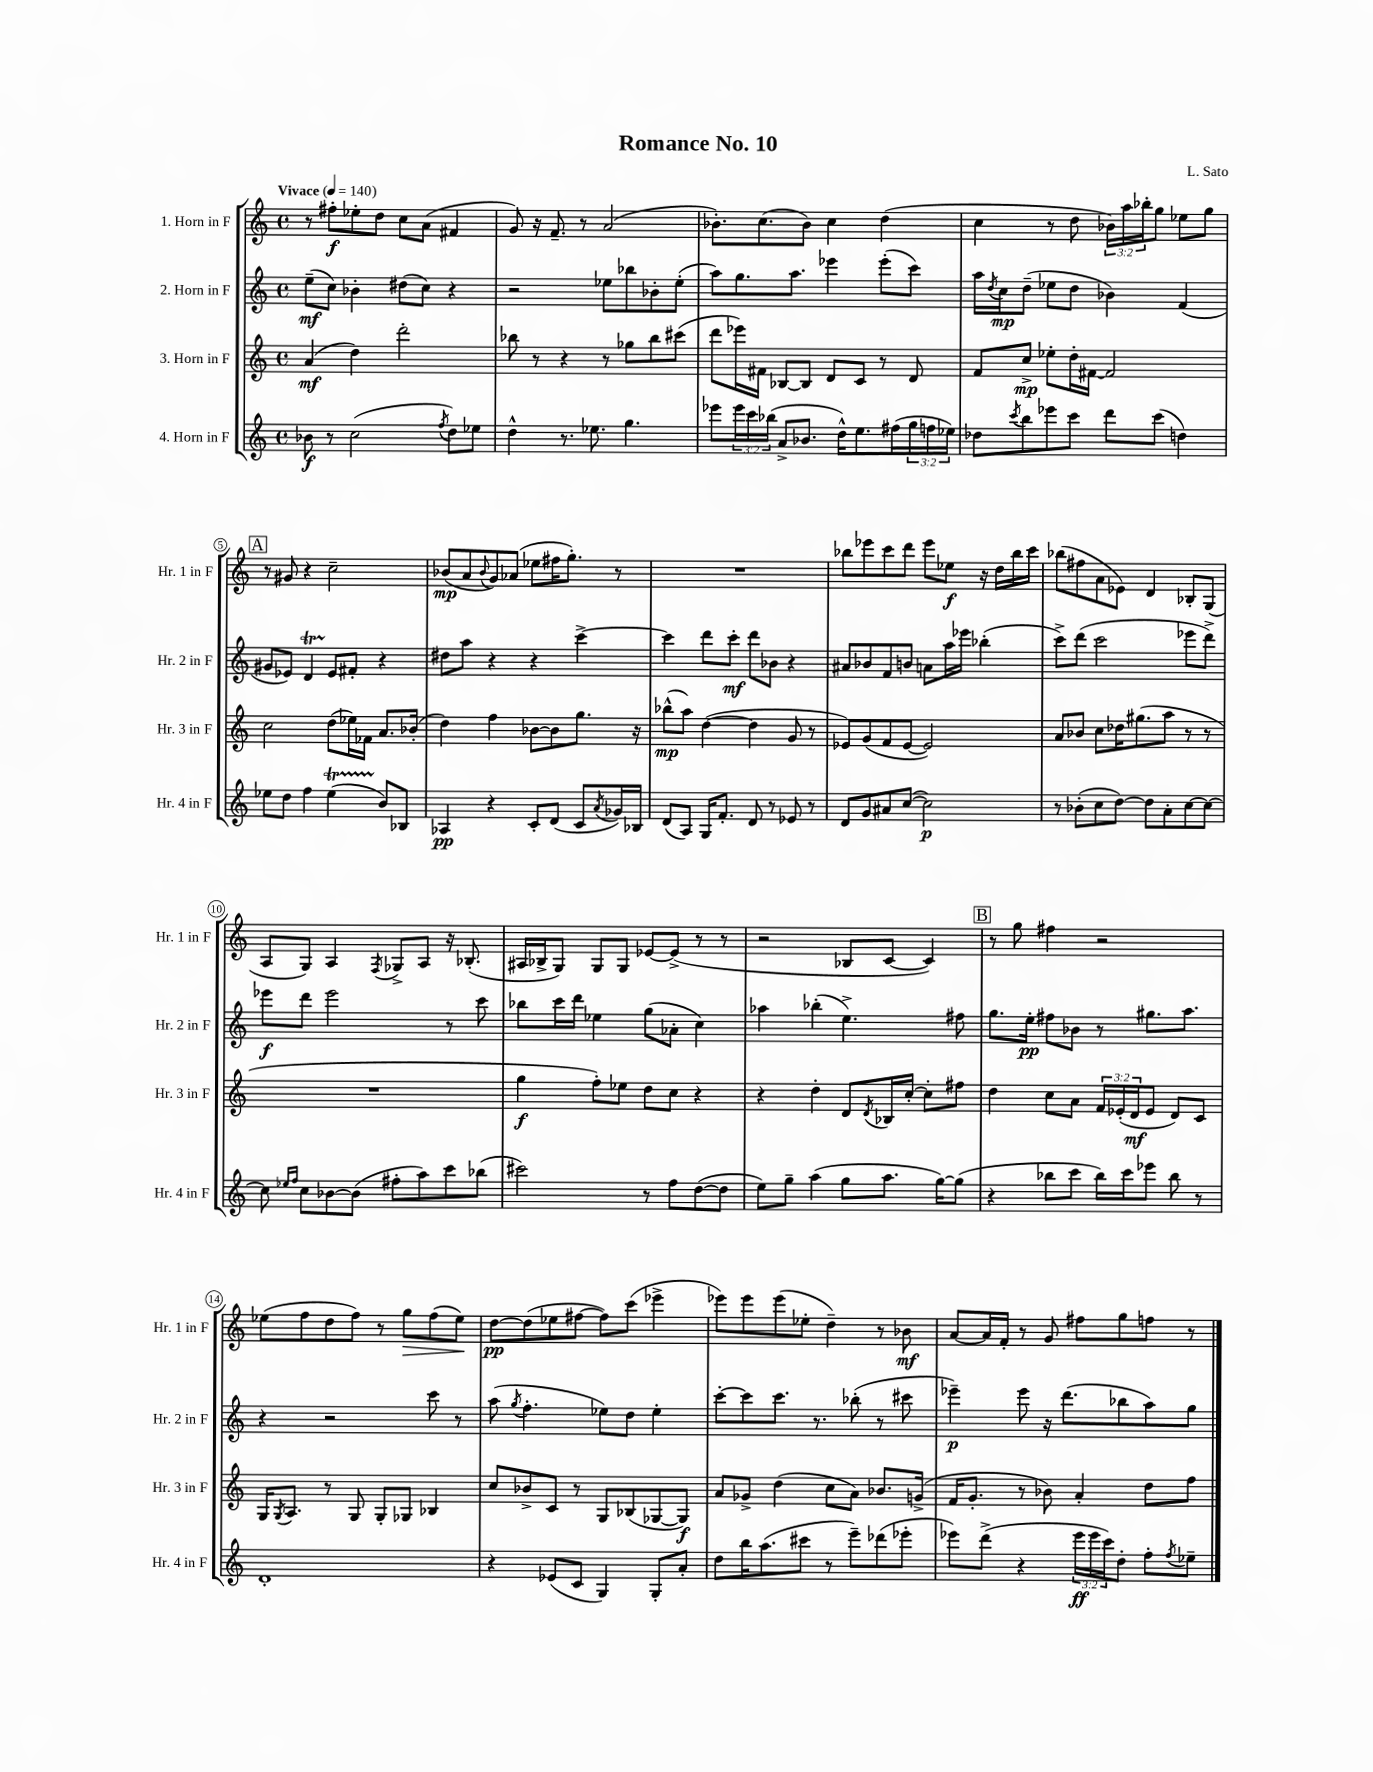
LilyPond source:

\header { title = "Romance No. 10" composer = "L. Sato" }
<<
\new StaffGroup <<
\new Staff = "s0" \with { instrumentName = "1. Horn in F" shortInstrumentName = "Hr. 1 in F" } {
    \clef treble \key c \major \defaultTimeSignature \time 4/4 \override Staff.TupletNumber.text = #tuplet-number::calc-fraction-text \tempo "Vivace" 4 = 140
    r8 fis''8-.\f ees''8-. d''8 c''8 a'8( fis'4 |
    g'8) r16 f'8.-- r8 a'2( |
    bes'8.-.) c''8.( bes'8) c''4 d''4( |
    c''4 r8 d''8 \tuplet 3/2 { bes'16) a''16 bes''16-. } g''8 ees''8 g''8 |
    \mark \markup { \box "A" } r8 gis'8 r4 c''2-- |
    bes'8\mp( a'8 \appoggiatura { bes'8 } g'8) aes'8( ees''8 fis''16 g''8.-.) r8 |
    R1 |
    bes''8 ees'''8 c'''8 d'''8 ees'''8 ees''8\f r16 d''16 bes''16 c'''16 |
    bes''8( fis''8 a'8 ees'8) d'4 bes8-. g8( |
    a8 g8) a4 \acciaccatura { f8 } ges8-> a8 r16 bes8.-.( |
    ais16 bes16-> g8) g8 g8 ees'8~ ees'8->( r8 r8 |
    r2 bes8 c'8~ c'4) |
    \mark \markup { \box "B" } r8 g''8 fis''4 r2 |
    ees''8( f''8 d''8 f''8) r8 g''8\> f''8( ees''8\!) |
    d''8~\pp d''8( ees''8 fis''8~ fis''8) c'''8( ees'''4-> |
    ees'''8) ees'''8 ees'''8( ees''8-. d''4--) r8 bes'8\mf |
    a'8~ a'16 f'16-. r8 g'8 fis''8 g''8 f''8 r8 \bar "|." |
}
\new Staff = "s1" \with { instrumentName = "2. Horn in F" shortInstrumentName = "Hr. 2 in F" } {
    \clef treble \key c \major \defaultTimeSignature \time 4/4
    e''8--\mf( c''8) bes'4-. dis''8( c''8) r4 |
    r2 ees''8 bes''8 bes'8-. ees''8-.( |
    a''8) g''8. a''8. ees'''4 ees'''8-.( c'''8) |
    a''16 \acciaccatura { d''8 } c''16\mp d''8--( ees''8 d''8 bes'4) f'4( |
    \mark \markup { \box "A" } gis'8 ees'8) d'4\startTrillSpan ees'8\stopTrillSpan fis'8-. r4 |
    dis''8 a''8 r4 r4 c'''4~-> |
    c'''4 d'''8 c'''8-.\mf d'''8 bes'8 r4 |
    ais'8 bes'8 f'8 b'8 a'8 a''16 ees'''16 bes''4-.( |
    c'''8->) d'''8( c'''2 ees'''8 d'''8->) |
    ees'''8\f d'''8 ees'''2 r8 c'''8 |
    bes''8 c'''16 d'''16 ees''4 g''8( aes'8-. c''4) |
    aes''4 bes''4-.( e''4.->) fis''8 |
    \mark \markup { \box "B" } g''8. e''16-.\pp fis''8 bes'8 r8 gis''8. a''8. |
    r4 r2 c'''8 r8 |
    a''8( \acciaccatura { g''8 } f''4.-. ees''8) d''8 ees''4-. |
    c'''8~-. c'''8 c'''8. r8. bes''8-.( r8 cis'''8 |
    ees'''4--\p) ees'''8 r16 d'''8.( bes''8 a''8) g''8 \bar "|." |
}
\new Staff = "s2" \with { instrumentName = "3. Horn in F" shortInstrumentName = "Hr. 3 in F" } {
    \clef treble \key c \major \defaultTimeSignature \time 4/4 \override Staff.TupletNumber.text = #tuplet-number::calc-fraction-text
    a'4\mf( d''4) d'''2-. |
    bes''8 r8 r4 r8 ges''8 bes''8 cis'''8( |
    d'''8 ees'''16) fis'16 bes8~ bes8 d'8 c'8 r8 d'8 |
    f'8 c''8->\mp ees''8-. d''16-. fis'16~ fis'2 |
    \mark \markup { \box "A" } c''2 d''8( ees''16) fes'16 a'8. bes'16-.( |
    d''4) f''4 bes'8~ bes'8 g''8. r16 |
    bes''8-^\mp( a''8) d''4~( d''4 g'8 r8 |
    ees'8) g'8( f'8 ees'8~ ees'2) |
    a'8 bes'8 c''8 des''16 gis''8.( a''8 r8 r8 |
    R1 |
    g''4\f f''8-.) ees''8 d''8 c''8 r4 |
    r4 d''4-. d'8 \acciaccatura { d'8 } bes16 c''16~-. c''8-. fis''8 |
    \mark \markup { \box "B" } d''4 c''8 a'8 \tuplet 3/2 { f'16 ees'16-.( d'16\mf } ees'8 d'8) c'8 |
    g16 \acciaccatura { g8 } a8. r8 g8 g8-. ges8 bes4 |
    c''8 bes'8-> c'8 r8 g8 bes8( ges8~ ges8\f) |
    a'8 ges'8-> d''4( c''8 a'8) bes'8. g'16->( |
    f'16 g'8.-. r8 bes'8) a'4-. d''8 f''8 \bar "|." |
}
\new Staff = "s3" \with { instrumentName = "4. Horn in F" shortInstrumentName = "Hr. 4 in F" } {
    \clef treble \key c \major \defaultTimeSignature \time 4/4 \override Staff.TupletNumber.text = #tuplet-number::calc-fraction-text
    bes'8\f r8 c''2( \acciaccatura { f''8 } d''8) ees''8 |
    d''4-^ r8. ees''8. g''4. |
    ees'''8 \tuplet 3/2 { ees'''16 c'''16 bes''16( } a'8-> bes'8. d''16-^) e''8. fis''16( \tuplet 3/2 { g''16 f''16 ees''16) } |
    des''8 \acciaccatura { c'''8 } b''8 ees'''8 c'''8 d'''8 c'''8( d''4) |
    \mark \markup { \box "A" } ees''8 d''8 f''4 ees''4\startTrillSpan( b'8\stopTrillSpan) bes8 |
    aes4\pp r4 c'8-. d'8( c'8 \acciaccatura { a'8 } ges'16) bes16 |
    d'8( a8) g16 f'8.-. d'8 r8 ees'8 r8 |
    d'8 g'8 ais'8 c''8~( c''2\p) |
    r8 bes'8-.( c''8 d''8~) d''8 a'8-. c''8~ c''8~ |
    c''8 \grace { ees''16 f''16 } c''8 bes'8~ bes'8( fis''8-. a''8) c'''8 bes''8( |
    cis'''2) r8 f''8 d''8~( d''8 |
    e''8) g''8-- a''4( g''8 a''8. g''16~) g''8( |
    \mark \markup { \box "B" } r4 bes''8 c'''8 bes''16) c'''16 ees'''8 bes''8 r8 |
    d'1-. |
    r4 ees'8( c'8 g4) g8-. a'8-. |
    d''8 b''16 a''8.( cis'''8 r8 e'''8--) des'''8( ees'''8-. |
    ees'''8) d'''8->( r4 \tuplet 3/2 { ees'''16\ff ees'''16 c'''16) } d''8-. f''8-. \acciaccatura { f''8 } ees''8-- \bar "|." |
}
>>
>>
\layout { \context { \Score \override BarNumber.stencil = #(make-stencil-circler 0.1 0.3 ly:text-interface::print) } }
